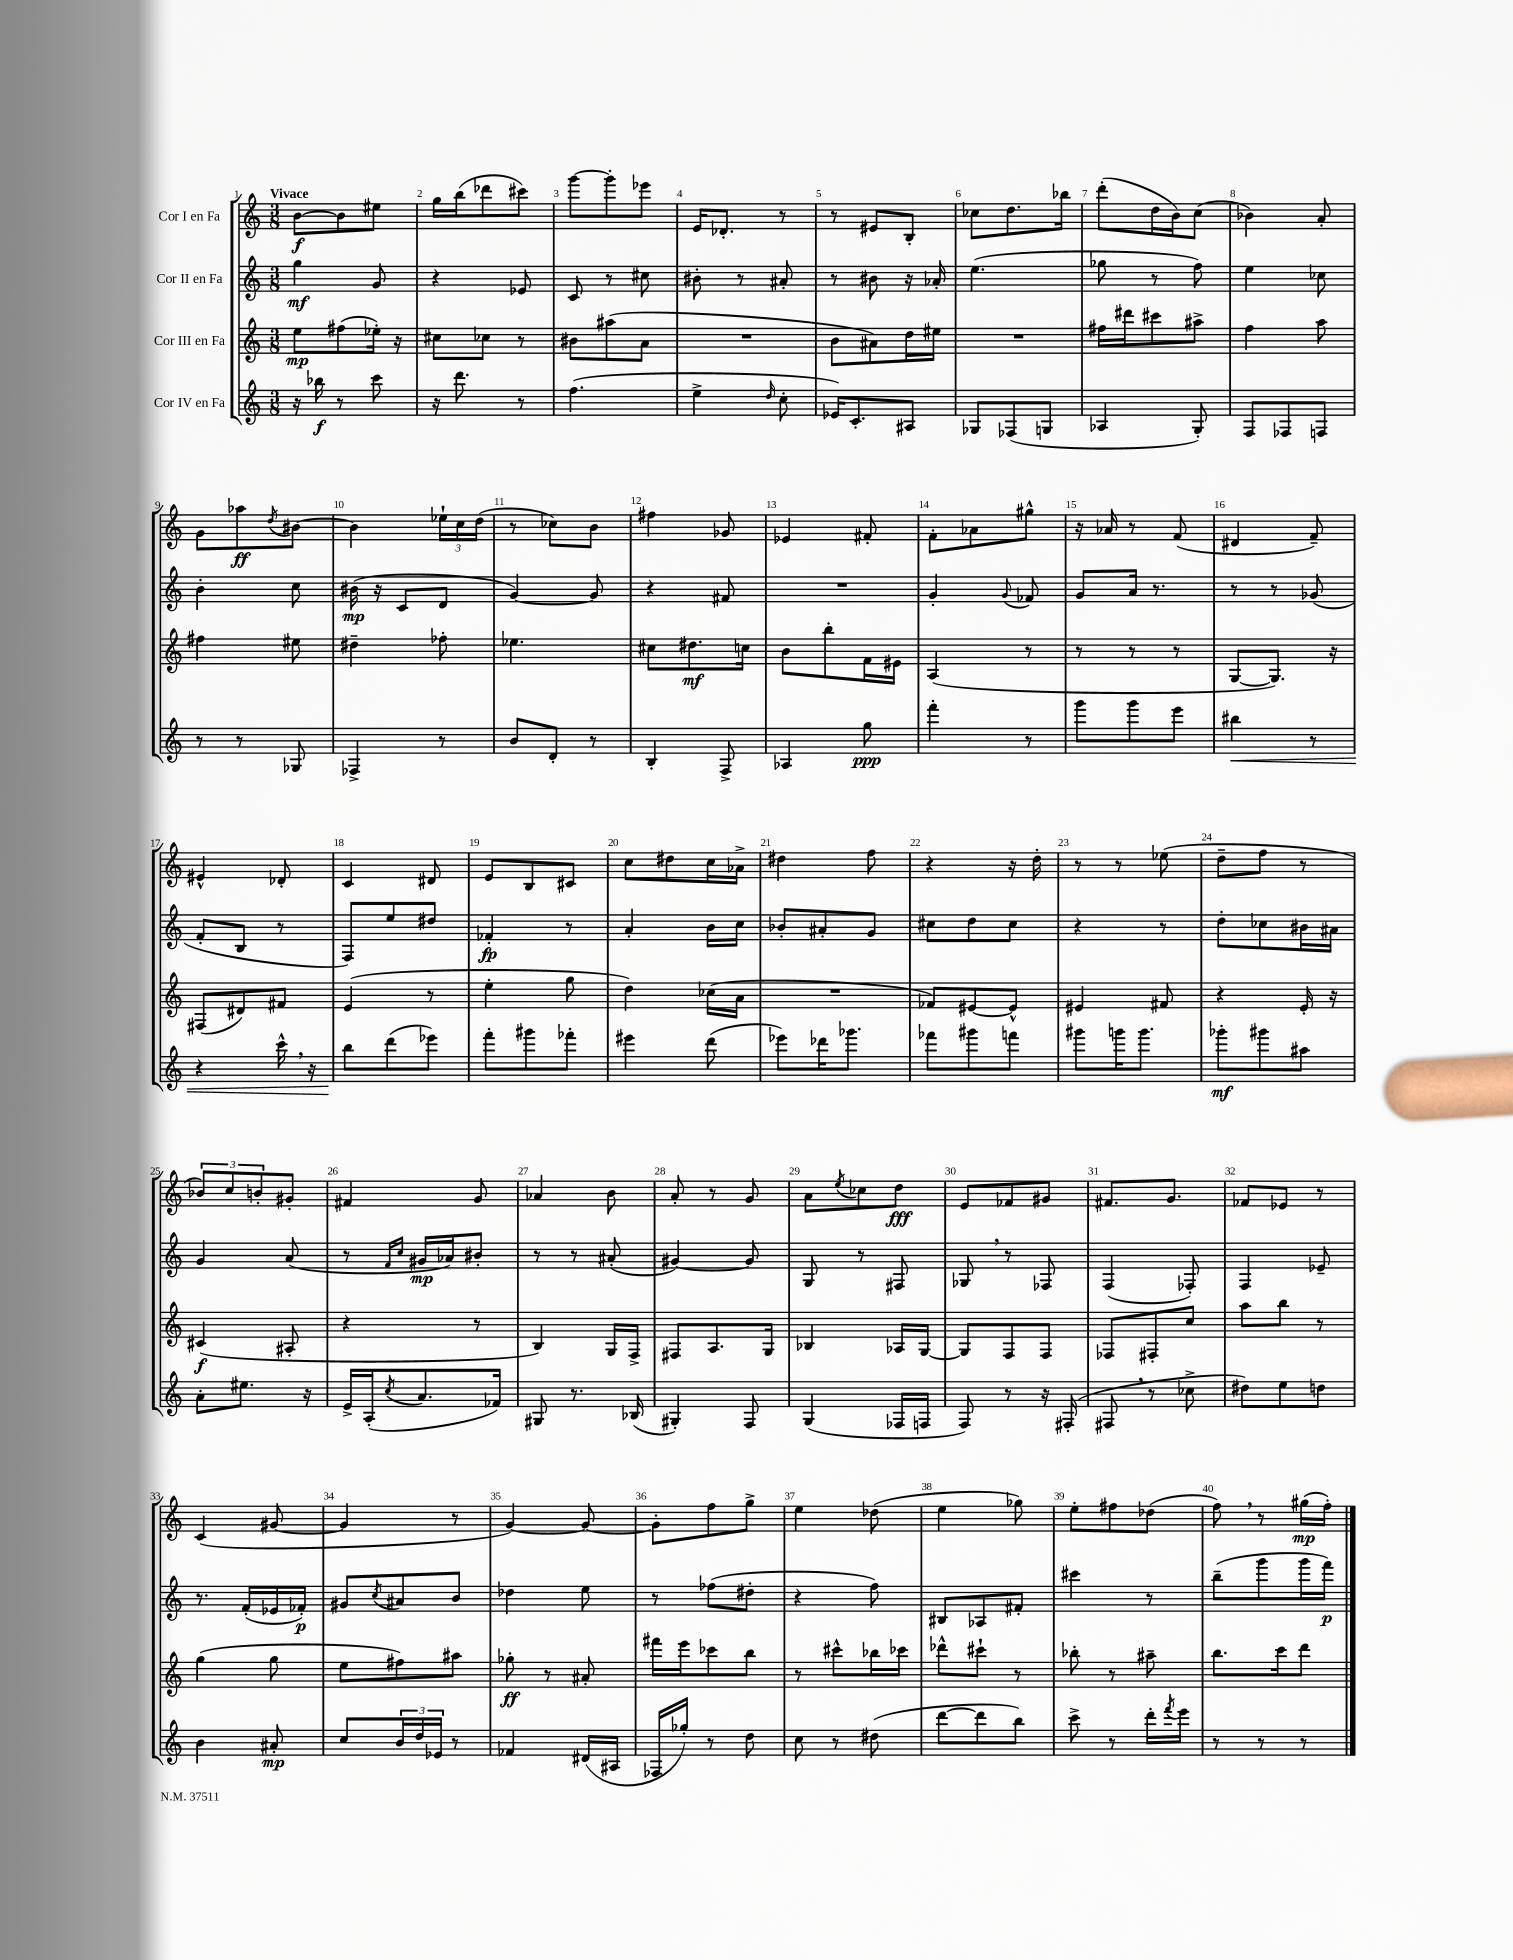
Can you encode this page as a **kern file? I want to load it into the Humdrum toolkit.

**kern	**kern	**kern	**kern
*staff4	*staff3	*staff2	*staff1
*clefG2	*clefG2	*clefG2	*clefG2
*k[]	*k[]	*k[]	*k[]
*M3/8	*M3/8	*M3/8	*M3/8
16r	8ee\L	4gg\	[8b\L
16bb-\	.	.	.
8r	(8ff#\	.	8b\]
8ccc\	16ee-'\Jk)	8g/	8ee#\J
.	16r	.	.
=	=	=	=
16r	8cc#\L	4r	16gg\LL
8.ddd\	.	.	(16bb\J
.	8cc-\J	.	8ddd-\
8r	8r	8e-/	8ccc#\J)
=	=	=	=
(4.ff\	8b#\L	8c/	[8ggg\L
.	(8aa#\	8r	8ggg'\]
.	8a\J	8cc#\	8eee-\J
=	=	=	=
4ee^\	4.r	8b#'\	16e/LK
.	.	.	8.d-'/J
.	.	8r	.
16qqdd/	.	.	.
8cc'\	.	8a#'/	8r
=	=	=	=
16e-/LK)	8b\L	8r	8r
8.c'/	.	.	.
.	8a#\)	8b#\	8e#/L
8A#/J	16dd\L	16r	8B'/J
.	16ee#\JJ	16a-'/	.
=	=	=	=
8G-/L	4.r	(4.ee\	8cc-\L
(8F-/	.	.	8.dd\
8G/J	.	.	.
.	.	.	16bb-\Jk
=	=	=	=
4A-/	16ff#\LL	8gg-\	(8ddd'\L
.	16ddd#\J	.	.
.	8ccc#\	8r	16dd\L
.	.	.	16b\J)
8G'/)	8aa#^\J	8ff\)	(8cc\J
=	=	=	=
8F/L	4ff\	4ee\	4b-\)
8F-/	.	.	.
8F/J	8aa\	8cc-\	8a'/
=	=	=	=
8r	4ff#\	4b'\	8g\L
8r	.	.	8aa-\
.	.	.	8qdd/
8G-/	8ee#\	8cc\	[8b#\J
=	=	=	=
4F-^/	4dd#~\	(16b#\	4b#\]
.	.	16r	.
.	.	8c/L	.
8r	8ff-'\	8d/J	24ee-`\LL
.	.	.	24cc\
.	.	.	(24dd\JJ
=	=	=	=
8b/L	4.ee-\	[4g/)	8r
8d'/J	.	.	8cc-\L)
8r	.	8g/]	8b\J
=	=	=	=
4B'/	8cc#\L	4r	4ff#\
.	8.dd#\	.	.
8F^/	.	8f#/	8g-/
.	16cc\Jk	.	.
=	=	=	=
4A-/	8b\L	4.r	4e-/
.	8bb'\	.	.
8gg\	16f\L	.	8f#'/
.	16e#\JJ	.	.
=	=	=	=
4fff'\	(4A/	4g'/	8f'\L
.	.	.	8a-\
.	.	8qqg/	.
8r	8r	8f-/	8gg#^^\J
=	=	=	=
8ggg\L	8r	8g/L	16r
.	.	.	16a-/
8ggg\	8r	16a/Jk	8r
.	.	8.r	.
8eee\J	8r	.	(8f/
=	=	=	=
4bb#\	[8G/L	8r	4d#/
.	8.G/]J)	8r	.
8r	.	(8g-/	8f~/)
.	16r	.	.
=	=	=	=
4r	(8F#/L	8f'/L	4e#^^/
.	8d#/)	8B/J	.
16ccc^^\	8f#/J	8r	8d-'/
16r	.	.	.
=	=	=	=
8bb\L	(4e/	8F/L)	4c/
(8ddd\	.	8ee/	.
8eee-\J)	8r	8dd#/J	8d#/
=	=	=	=
8fff'\L	4ee'\	4f-'/	8e/L
8ggg#\	.	.	8B/
8fff-'\J	8gg\	8r	8c#/J
=	=	=	=
4eee#\	4dd\)	4a'/	8cc\L
.	.	.	8dd#\
(8ddd\	(16cc-\LL	16b\LL	16cc\L
.	16a\JJ	16cc\JJ	16a-^\JJ
=	=	=	=
8eee-\L)	4.r	8b-'/L	4dd#\
16ddd-\K	.	8a#'/	.
8.ggg-\J	.	.	.
.	.	8g/J	8ff\
=	=	=	=
8fff-\L	8f-/L)	8cc#\L	4r
8ggg#\	[8e#/	8dd\	.
8fff\J	8e#^^/]J	8cc#\J	16r
.	.	.	16dd'\
=	=	=	=
8ggg#\L	4e#/	4r	8r
16ggg\K	.	.	8r
8.ggg\J	.	.	.
.	8f#/	8r	(8ee-\
=	=	=	=
8ggg-'\L	4r	8dd'\L	8dd~\L
8ggg#\	.	8cc-\	8ff\J
8aa#\J	16e'/	16b#\L	8r
.	16r	16a#\JJ	.
=	=	=	=
8a'\L	(4c#/	4g/	12b-/L)
.	.	.	12cc/
8.ee#\J	.	.	.
.	.	.	12b'/
.	8A#'/	(8a/	8g#'/J
16r	.	.	.
=	=	=	=
16e^/LL	4r	8r	4f#/
(16A'/J	.	.	.
.	.	16qqf/LL	.
8qcc/	.	16qqcc/JJ	.
8.a/	.	16g#/LL	.
.	.	16a-/J)	.
.	8r	8b#'/J	8g/
16f-/Jk)	.	.	.
=	=	=	=
8G#/	4B/)	8r	4a-/
8.r	.	8r	.
.	16G/LL	(8a#'/	8b\
(16B-/	16F^/JJ	.	.
=	=	=	=
4G#'/)	8F#/L	[4g#/)	8a'/
.	8.A/	.	8r
8F/	.	8g#/]	8g/
.	16G/Jk	.	.
=	=	=	=
(4G/	4B-/	8G/	8a\L
.	.	.	8qee/
.	.	8r	8cc-\
16F-/LL	16A-/LL	8F#/	8dd\J
16F/JJ	[16G/JJ	.	.
=	=	=	=
8F/)	8G/]L	8G-/	8e/L
8r	8F/	8r	8f-/
16r	8F/J	8F-/	8g#/J
(16F#'/	.	.	.
=	=	=	=
8F#/	8F-/L	(4F/	8.f#/L
8r	8F#'/	.	.
.	.	.	8.g/J
8cc-^\	8cc/J	8F-'/)	.
=	=	=	=
8dd#\L)	8aa\L	4F/	8f-/L
8ee\	8bb\J	.	8e-/J
8dd\J	8r	8e-~/	8r
=	=	=	=
4b\	(4gg\	8.r	(4c/
.	.	(16f'/LL	.
8a#'/	8gg\	16e-/	[8g#/
.	.	16f-'/JJ)	.
=	=	=	=
8cc/L	8ee\L	8g#/L	4g#/]
.	.	8qcc/	.
24b/L	8ff#\)	8a#/	.
24dd/	.	.	.
24e-/JJ	.	.	.
8r	8aa#\J	8b/J	8r
=	=	=	=
4f-/	8gg-'\	4dd-\	[4g/)
.	8r	.	.
(16d#/LL	8a#'/	8ee\	8g/_
16A#/JJ	.	.	.
=	=	=	=
16F-/LL	16fff#\LL	8r	8g'\]L
16gg-'/JJ)	16eee\J	.	.
8r	8ccc-\	(8ff-\L	8ff\
8dd\	8bb\J	8dd#'\J	8gg^\J
=	=	=	=
8cc\	8r	4r	4ee\
8r	8ccc#^^\L	.	.
(8dd#\	16bb-\L	8ff\)	(8dd-\
.	16ccc-\JJ	.	.
=	=	=	=
[8ddd\L	8ddd-^^\L	8B#/L	4ee\
8ddd\]	8ccc#`\J	8A-/	.
8bb\J)	8r	8f#'/J	8gg-\)
=	=	=	=
8ccc^\	8bb-'\	4ccc#\	8ee'\L
8r	8r	.	8ff#\
16ddd'\LL	8aa#~\	8r	(8dd-\J
8qfff/	.	.	.
16eee\JJ	.	.	.
=	=	=	=
8r	8.bb\L	(8bb~\L	8ff\)
8r	.	8ggg\	8r
.	16ccc\k	.	.
8r	8ddd\J	16ggg\L	(16gg#\LL
.	.	16fff\JJ)	16ff'\JJ)
==	==	==	==
*-	*-	*-	*-
